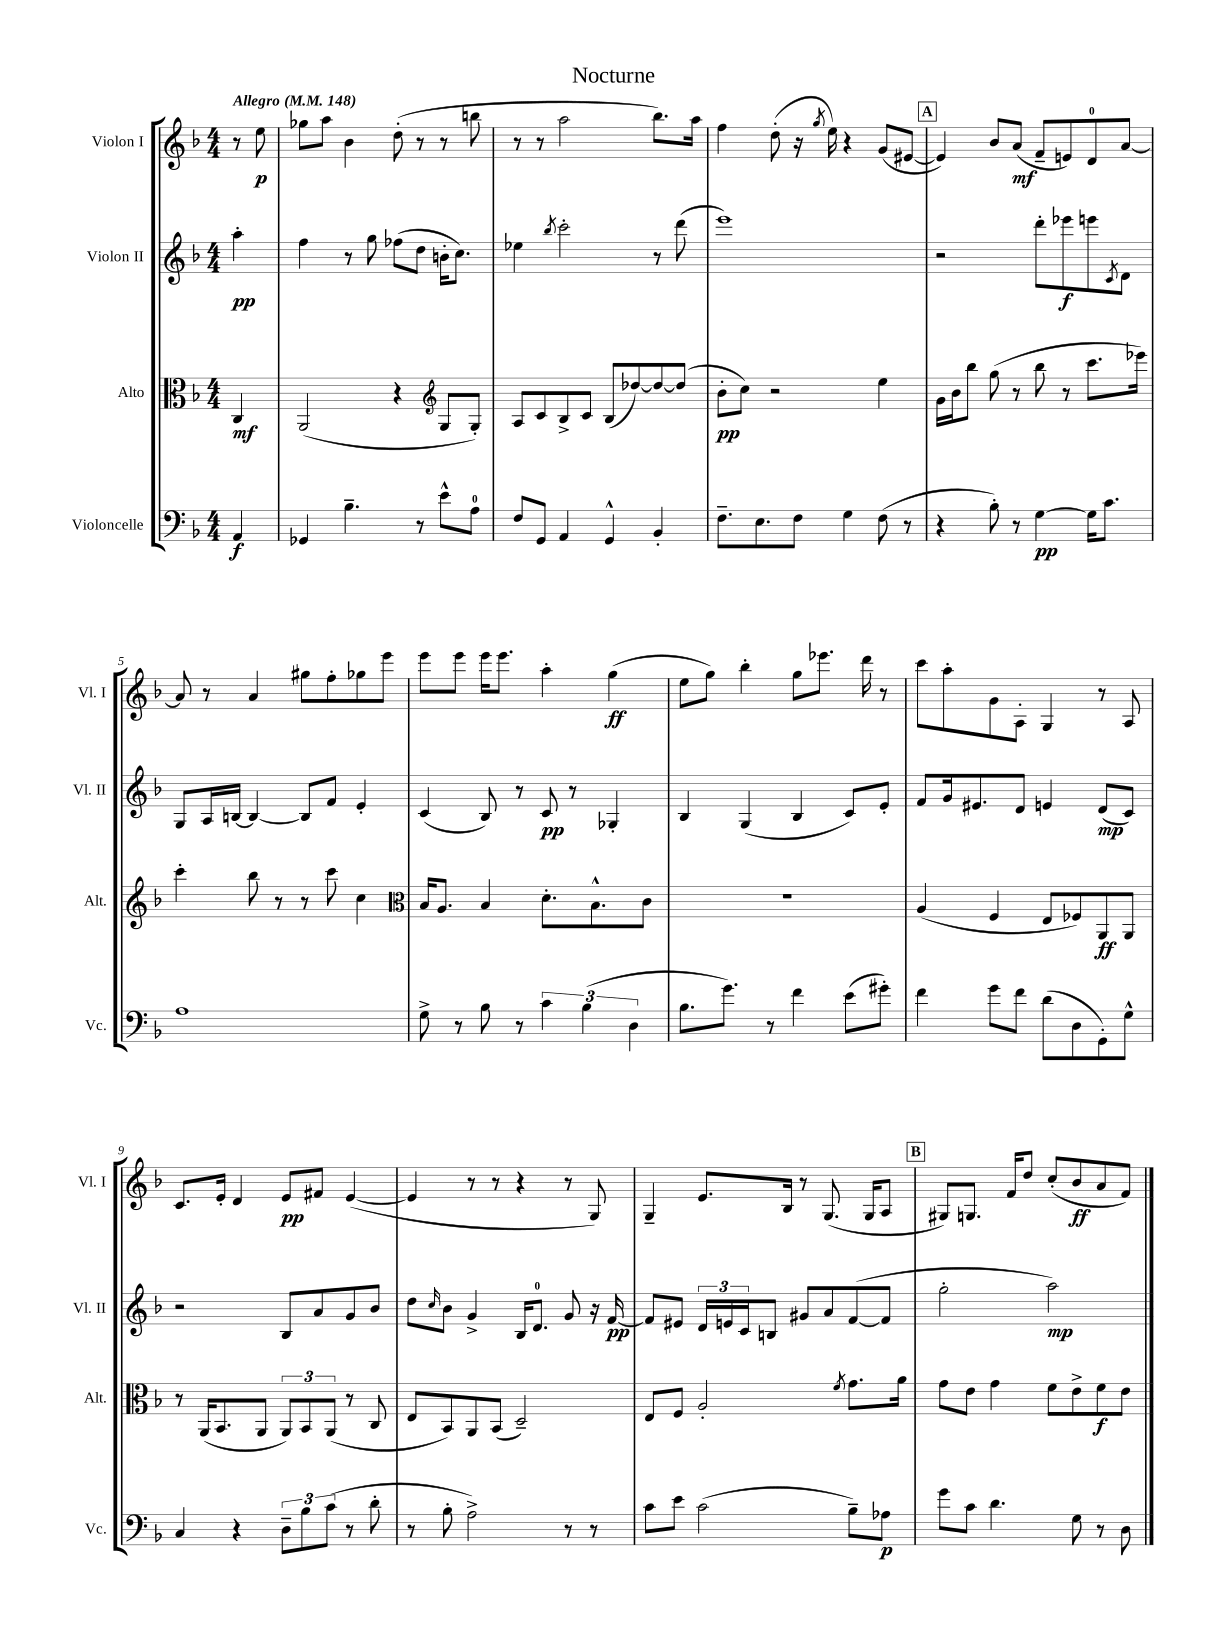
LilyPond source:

\header { title = "Nocturne" }
<<
\new StaffGroup <<
\new Staff = "s0" \with { instrumentName = "Violon I" shortInstrumentName = "Vl. I" } {
    \clef treble \key f \major \numericTimeSignature \time 4/4 \partial 4 \tempo "Allegro" 4 = 148
    r8 e''8\p |
    ges''8 a''8 bes'4 d''8-.( r8 r8 b''8 |
    r8 r8 a''2 bes''8.) a''16 |
    f''4 d''8-.( r16 \acciaccatura { g''8 } e''16) r4 g'8( eis'8~ |
    \mark \markup { \box "A" } eis'4) bes'8 a'8\mf( f'8-- e'8) d'8-0 a'8~ |
    a'8 r8 a'4 gis''8 f''8-. ges''8 e'''8 |
    e'''8 e'''8 e'''16 e'''8. a''4-. g''4\ff( |
    e''8 g''8) bes''4-. g''8 ees'''8. d'''16 r8 |
    c'''8 a''8-. g'8 a8-. g4 r8 a8 |
    c'8. e'16-. d'4 e'8\pp fis'8 e'4~( |
    e'4 r8 r8 r4 r8 g8) |
    g4-- e'8. bes16 r8 g8.( g16 a8 |
    \mark \markup { \box "B" } gis8) g8. f'16 d''8 c''8-.( bes'8\ff a'8 f'8) \bar "|." |
}
\new Staff = "s1" \with { instrumentName = "Violon II" shortInstrumentName = "Vl. II" } {
    \clef treble \key f \major \numericTimeSignature \time 4/4 \partial 4
    a''4-.\pp |
    f''4 r8 g''8 fes''8( d''8 b'16-. c''8.) |
    ees''4 \acciaccatura { bes''8 } c'''2-. r8 d'''8( |
    e'''1) |
    \mark \markup { \box "A" } r2 d'''8-. ees'''8\f e'''8 \acciaccatura { c'8 } d'8 |
    g8 a16 b16~ b4~ b8 f'8 e'4-. |
    c'4( bes8) r8 c'8\pp r8 ges4-. |
    bes4 g4( bes4 c'8) e'8-. |
    f'8 g'16 eis'8. d'8 e'4 d'8\mp( c'8) |
    r2 bes8 a'8 g'8 bes'8 |
    d''8 \grace { c''16 } bes'8 g'4-> bes16 d'8.-0 g'8 r16 f'16~\pp |
    f'8 eis'8 \tuplet 3/2 { d'16 e'16 c'16 } b8 gis'8 a'8 f'8~( f'8 |
    \mark \markup { \box "B" } g''2-. a''2\mp) \bar "|." |
}
\new Staff = "s2" \with { instrumentName = "Alto" shortInstrumentName = "Alt." } {
    \clef alto \key f \major \numericTimeSignature \time 4/4 \partial 4
    c4\mf |
    a,2( r4 \clef treble g8 g8-.) |
    a8 c'8 bes8-> c'8 bes8( des''8~) des''8~ des''8( |
    bes'8-.\pp c''8) r2 e''4 |
    \mark \markup { \box "A" } g'16 bes'16 bes''8 g''8( r8 bes''8 r8 c'''8. ees'''16) |
    c'''4-. bes''8 r8 r8 c'''8 c''4 |
    \clef alto bes16 a8. bes4 d'8.-. bes8.-^ c'8 |
    r1 |
    a4( f4 e8 fes8) a,8\ff a,8 |
    r8 a,16( bes,8. a,8 \tuplet 3/2 { a,8) bes,8 a,8( } r8 c8 |
    e8 bes,8) a,8 bes,8( d2--) |
    e8 f8 a2-. \acciaccatura { f'8 } g'8. a'16 |
    \mark \markup { \box "B" } g'8 e'8 g'4 f'8 e'8-> f'8\f e'8 \bar "|." |
}
\new Staff = "s3" \with { instrumentName = "Violoncelle" shortInstrumentName = "Vc." } {
    \clef bass \key f \major \numericTimeSignature \time 4/4 \partial 4
    a,4\f |
    ges,4 bes4.-- r8 e'8-^ a8-0 |
    f8 g,8 a,4 g,4-^ bes,4-. |
    f8.-- e8. f8 g4 f8( r8 |
    \mark \markup { \box "A" } r4 bes8-.) r8 g4~\pp g16 c'8. |
    a1 |
    g8-> r8 bes8 r8 \tuplet 3/2 { c'4 bes4( d4 } |
    bes8. g'8.) r8 f'4 e'8( gis'8-.) |
    f'4 g'8 f'8 d'8( d8 g,8-.) g8-^ |
    c4 r4 \tuplet 3/2 { d8-- bes8 c'8( } r8 d'8-. |
    r8 bes8-. a2->) r8 r8 |
    c'8 e'8 c'2( bes8--) aes8\p |
    \mark \markup { \box "B" } g'8 c'8 d'4. g8 r8 d8 \bar "|." |
}
>>
>>
